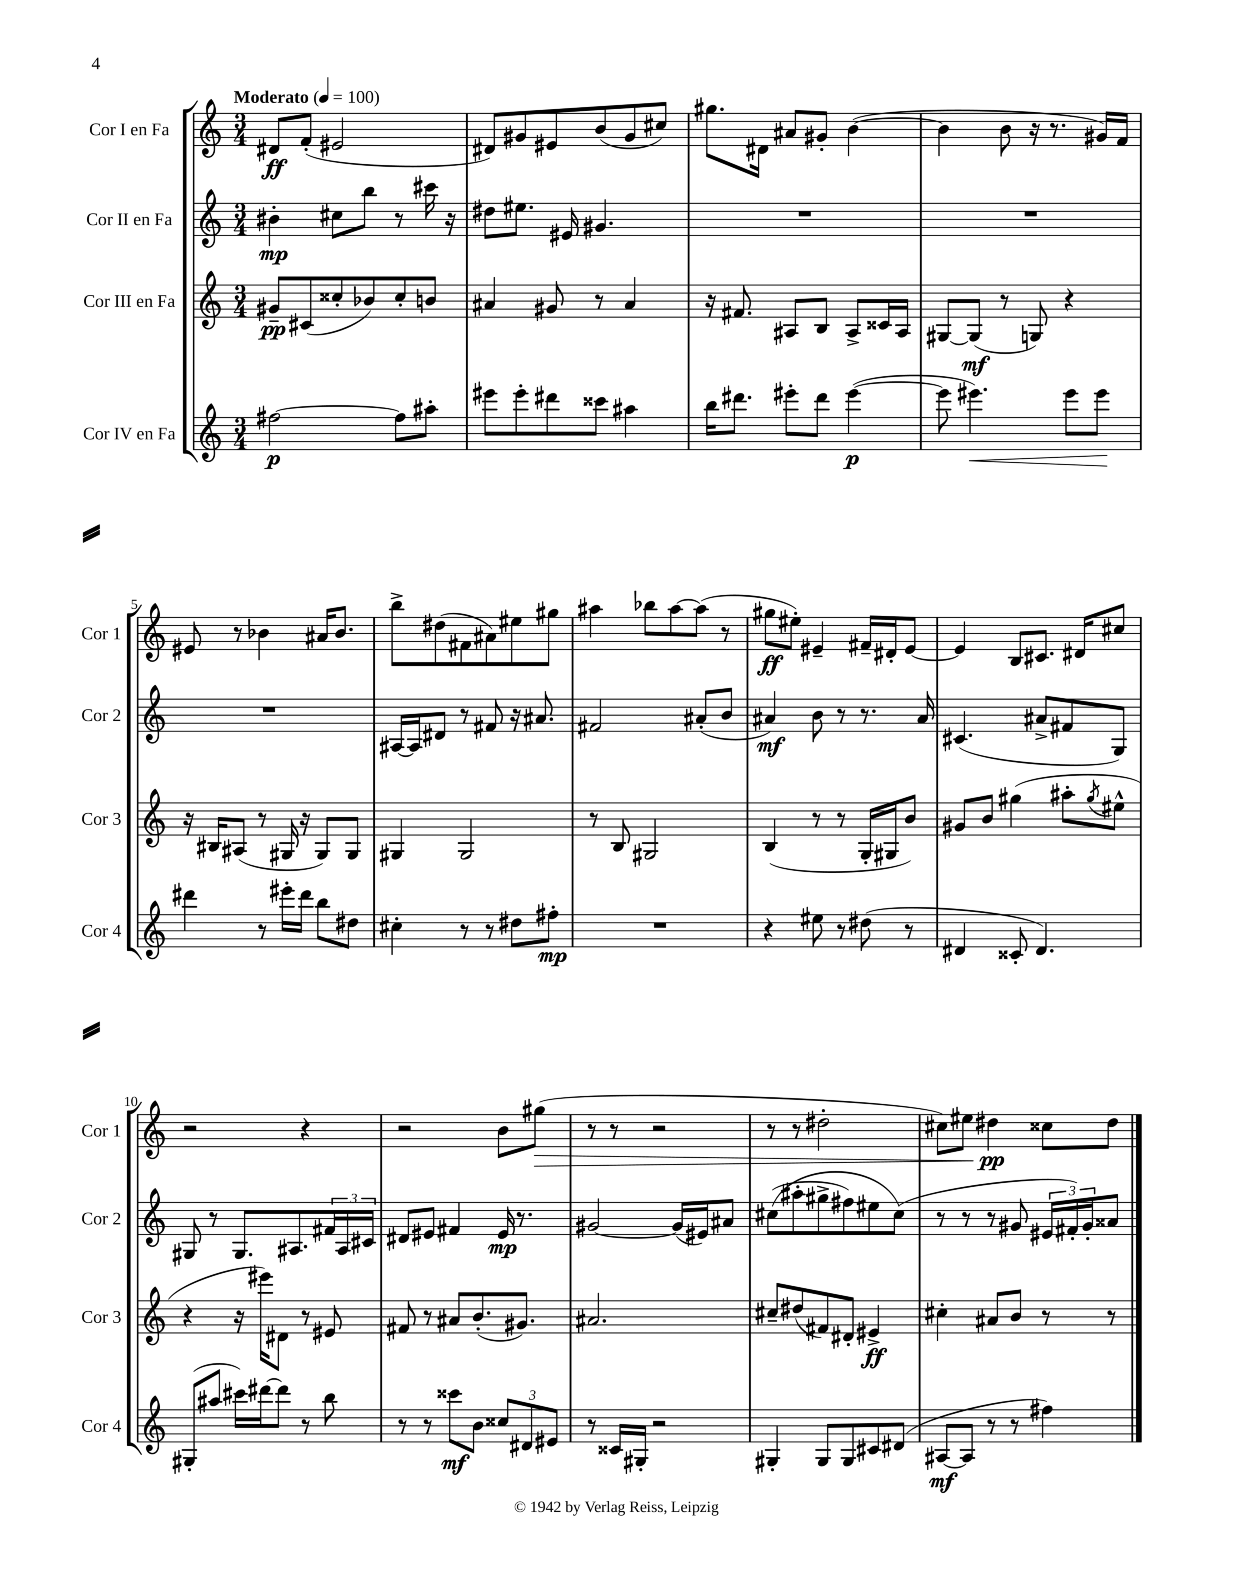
<<
\new StaffGroup <<
\new Staff = "s0" \with { instrumentName = "Cor I en Fa" shortInstrumentName = "Cor 1" } {
    \clef treble \key c \major \numericTimeSignature \time 3/4 \tempo "Moderato" 4 = 100
    dis'8\ff f'8-.( eis'2 |
    dis'8) gis'8 eis'8 b'8( gis'8 cis''8) |
    gis''8. dis'16 ais'8 gis'8-. b'4~( |
    b'4 b'8 r16 r8. gis'16) f'16 |
    eis'8 r8 bes'4 ais'16 bes'8. |
    b''8-> dis''8( fis'8 ais'8) eis''8 gis''8 |
    ais''4 bes''8 ais''8~ ais''8( r8 |
    gis''8\ff eis''8-.) eis'4-- fis'16-- dis'16-. eis'8~ |
    eis'4 b8 cis'8. dis'16 cis''8 |
    r2 r4 |
    r2 b'8 gis''8\>( |
    r8 r8 r2 |
    r8 r8 dis''2-. |
    cis''8) eis''8 dis''4\pp\! cisis''8 dis''8 \bar "|." |
}
\new Staff = "s1" \with { instrumentName = "Cor II en Fa" shortInstrumentName = "Cor 2" } {
    \clef treble \key c \major \numericTimeSignature \time 3/4
    bis'4-.\mp cis''8 b''8 r8 cis'''16 r16 |
    dis''8 eis''8. eis'16 gis'4. |
    R2. |
    R2. |
    R2. |
    ais16~ ais16 dis'8 r8 fis'8 r16 ais'8. |
    fis'2 ais'8-.( b'8 |
    ais'4\mf) b'8 r8 r8. ais'16 |
    cis'4.( ais'8-> fis'8 g8) |
    gis8 r8 gis8. ais8. \tuplet 3/2 { fis'16 ais16 cis'16 } |
    dis'8 eis'8 fis'4 eis'16\mp r8. |
    gis'2~ gis'16( eis'16) ais'8 |
    cis''8(\( ais''8-. gis''8-> fis''8) eis''8 cis''8(\) |
    r8 r8 r8 gis'8 \tuplet 3/2 { eis'16 fis'16-.) gis'16-. } aisis'8 \bar "|." |
}
\new Staff = "s2" \with { instrumentName = "Cor III en Fa" shortInstrumentName = "Cor 3" } {
    \clef treble \key c \major \numericTimeSignature \time 3/4
    gis'8--\pp cis'8( cisis''8-. bes'8) cisis''8-. b'8 |
    ais'4 gis'8 r8 ais'4 |
    r16 fis'8. ais8 b8 ais8-> cisis'16 ais16 |
    gis8~ gis8\mf( r8 g8) r4 |
    r16 bis16 ais8( r8 gis16 r16 gis8) gis8 |
    gis4 gis2 |
    r8 b8 gis2 |
    b4( r8 r8 g16-. gis16 b'8) |
    gis'8 b'8 gis''4( ais''8-. \acciaccatura { gis''8 } eis''8-^ |
    r4 r16 eis'''16) dis'8 r8 eis'8 |
    fis'8 r8 ais'8 b'8.-.( gis'8.) |
    ais'2. |
    cis''8-- dis''8( fis'8) dis'8-. eis'4->\ff |
    cis''4-. ais'8 b'8 r8 r8 \bar "|." |
}
\new Staff = "s3" \with { instrumentName = "Cor IV en Fa" shortInstrumentName = "Cor 4" } {
    \clef treble \key c \major \numericTimeSignature \time 3/4
    fis''2~\p fis''8 ais''8-. |
    eis'''8 eis'''8-. dis'''8 cisis'''8 ais''4 |
    b''16 dis'''8. eis'''8-. dis'''8 eis'''4~\p( |
    eis'''8 eis'''4.\<) eis'''8 eis'''8\! |
    dis'''4 r8 eis'''16-. dis'''16 b''8 dis''8 |
    cis''4-. r8 r8 dis''8 fis''8-.\mp |
    R2. |
    r4 eis''8 r8 dis''8( r8 |
    dis'4 cisis'8-. dis'4.) |
    gis8-.( ais''8 cis'''16) dis'''16~ dis'''8 r8 b''8 |
    r8 r8 cisis'''8\mf b'8 \tuplet 3/2 { cisis''8 dis'8 eis'8 } |
    r8 cisis'16 gis16-. r2 |
    gis4-. gis8 gis8 cis'8 dis'8( |
    ais8~\mf ais8 r8 r8 fis''4) \bar "|." |
}
>>
>>
